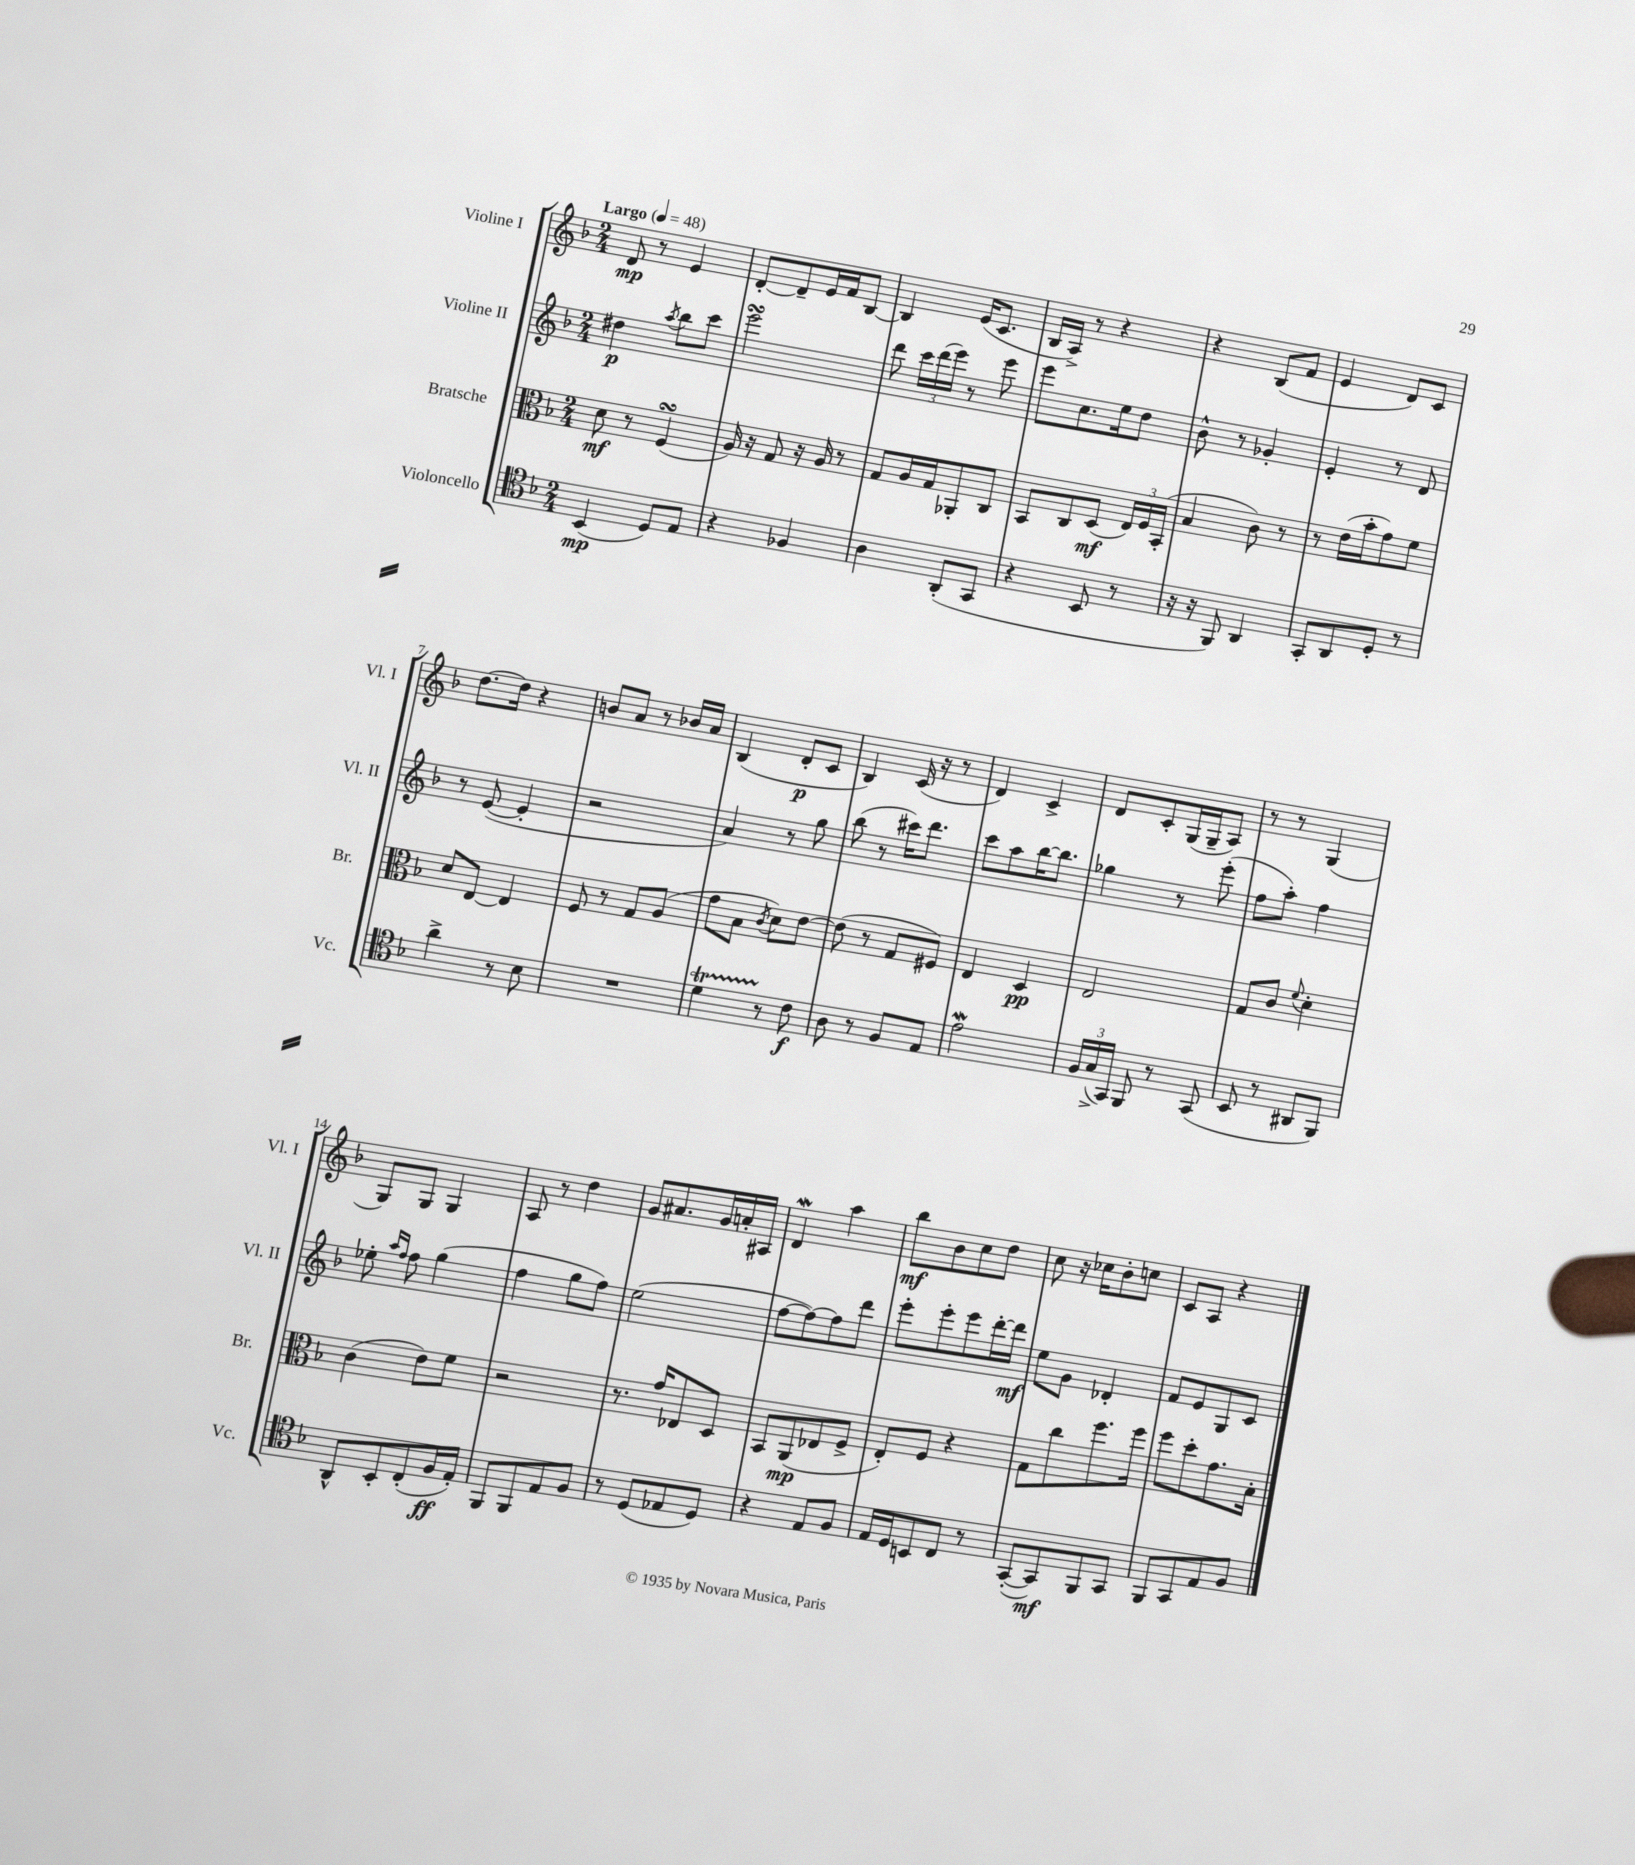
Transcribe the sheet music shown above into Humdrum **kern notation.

**kern	**kern	**kern	**kern
*staff4	*staff3	*staff2	*staff1
*clefC4	*clefC3	*clefG2	*clefG2
*k[b-]	*k[b-]	*k[b-]	*k[b-]
*M2/4	*M2/4	*M2/4	*M2/4
*MM48	*MM48	*MM48	*MM48
(4BB-	8d	4dd#	8d
.	8r	.	8r
.	.	8qaa	.
8D)	(4F	8bb-	4e
8E	.	8ccc	.
=	=	=	=
4r	16A)	2eee	[8d'
.	16r	.	.
.	8G	.	8d~]
4F-	16r	.	16e
.	16A	.	16f
.	8r	.	[8B-
=	=	=	=
4A	8G	8ddd	4B-]
.	16A	24ccc	.
.	.	(24ddd	.
.	16G	.	.
.	.	24eee)	.
(8AA'	8AA-'	8r	(16e
.	.	.	8.c
8GG	8C	8eee	.
=	=	=	=
4r	8BB-	8eee	16B-
.	.	.	16A^)
.	8C	8.cc	8r
8BB-	(8D	.	4r
.	.	16ee	.
8r	24E)	8dd	.
.	24F	.	.
.	(24BB-'	.	.
=	=	=	=
16r	4B-	8b-^^	4r
16r	.	.	.
8FF)	.	8r	.
4AA	8c)	4g-'	(8B-
.	8r	.	8f
=	=	=	=
8GG'	8r	4e'	4e
8AA	(16e	.	.
.	16b-'	.	.
8D'	8g)	8r	8d)
8r	8f	8d	8c
=	=	=	=
4a^	8d	8r	[8.dd
.	[8E	([8e	.
.	.	.	16dd]
8r	4E]	4e']	4r
8B-	.	.	.
=	=	=	=
2r	8F	2r	8b
.	8r	.	8a
.	8G	.	8r
.	(8A	.	16b-
.	.	.	16a
=	=	=	=
4d	8g	4a)	(4B-
.	8B-	.	.
.	8qc	.	.
8r	8d)	8r	8d'
8c	[8e	8gg	8c
=	=	=	=
8A	(8e]	(8bb-	4B-)
8r	8r	8r	.
8F	8G	16ccc#)	(16c
.	.	8.ddd	16r
8E	8F#)	.	8r
=	=	=	=
2e	4E	8ccc	4d)
.	.	8aa	.
.	4D	[16bb-	4c^
.	.	8.bb-]	.
=	=	=	=
24F	2E	4gg-	8d
(24G^	.	.	.
24GG)	.	.	.
8FF	.	.	8c'
8r	.	8r	(16G
.	.	.	16G~
(8GG	.	(8eee'	8A)
=	=	=	=
8BB-	8G	8ff	8r
8r	8c	8aa')	8r
.	8qqf	.	.
8AA#	4d'	4ff	(4G
8FF)	.	.	.
=	=	=	=
8AA^^	(4c	8ee-'	8G)
.	.	16qqaa	.
.	.	16qqff	.
8BB-'	.	8ff	8G
(8C'	8e)	(4gg	4G
16F	8f	.	.
16E')	.	.	.
=	=	=	=
8FF	2r	4ff	8A
8FF	.	.	8r
8E	.	8gg	4dd
8F	.	8ff)	.
=	=	=	=
8r	8.r	(2ee	8g
(8D	.	.	8.a#
.	16g	.	.
8E-	8E-	.	.
.	.	.	16g
8D)	8D	.	16a'
.	.	.	16A#
=	=	=	=
4r	8BB-	[8ff	4d
.	(8AA	8ff_)	.
8E	8E-	8ff]	4aa
8F	8F^	8ddd	.
=	=	=	=
16E	8E')	8eee'	8bb-
16D	.	.	.
8BB	8F	8eee'	8b-
8C	4r	8eee	8cc
8r	.	[16ddd'	8dd
.	.	16ddd]	.
=	=	=	=
([8GG'	8G	8ee	8cc
8GG])	8cc	8g	16r
.	.	.	16cc-
8FF	8.ff	4d-'	8b-'
8GG	.	.	8cc
.	16ff	.	.
=	=	=	=
8FF	8ff	8f	8c
8GG	8dd'	8e	8A
8E	8.g	8G	4r
8F	.	8c	.
.	16B-'	.	.
==	==	==	==
*-	*-	*-	*-
